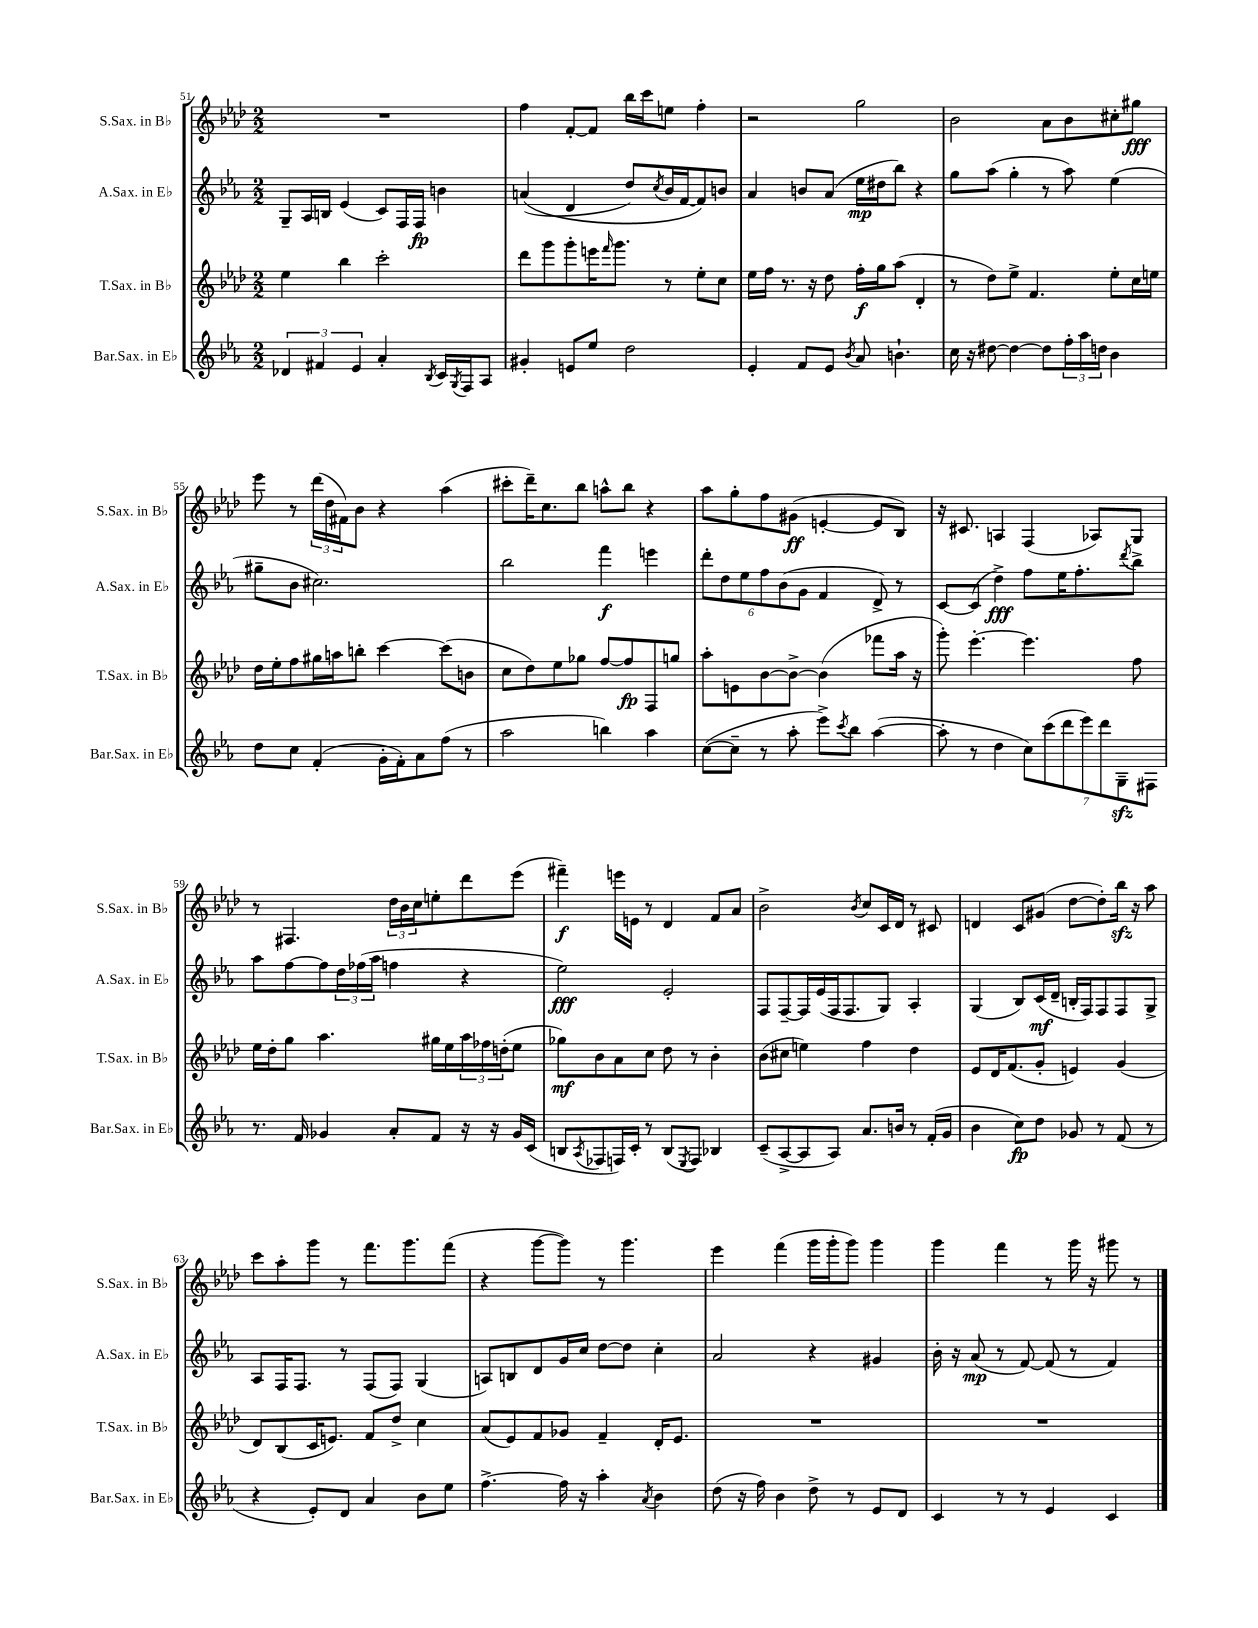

**kern	**dynam	**kern	**dynam	**kern	**dynam	**kern	**dynam
*part4	*part4	*part3	*part3	*part2	*part2	*part1	*part1
*staff4	*staff4	*staff3	*staff3	*staff2	*staff2	*staff1	*staff1
*I"Bar.Sax. in E♭	*	*I"T.Sax. in B♭	*	*I"A.Sax. in E♭	*	*I"S.Sax. in B♭	*
*I'Bar.Sax. in E♭	*	*I'T.Sax. in B♭	*	*I'A.Sax. in E♭	*	*I'S.Sax. in B♭	*
*clefG2	*	*clefG2	*	*clefG2	*	*clefG2	*
*k[b-e-a-]	*	*k[b-e-a-d-]	*	*k[b-e-a-]	*	*k[b-e-a-d-]	*
*M2/2	*	*M2/2	*	*M2/2	*	*M2/2	*
=51	=51	=51	=51	=51	=51	=51	=51
6d-X/	.	4ee-\	.	8G~/L	.	1r	.
.	.	.	.	16A-/L	.	.	.
6f#X/	.	.	.	.	.	.	.
.	.	.	.	16Bn/JJ	.	.	.
.	.	4bb-\	.	(4e-/	.	.	.
6e-/	.	.	.	.	.	.	.
4a-'/	.	2ccc'\	.	8c/L)	.	.	.
.	.	.	.	16F/L	.	.	.
.	.	.	.	16F/JJ	fp	.	.
8qB-/	.	.	.	.	.	.	.
16c/LL	.	.	.	4bn\	.	.	.
8qG/	.	.	.	.	.	.	.
16F/J	.	.	.	.	.	.	.
8A-/J	.	.	.	.	.	.	.
=52	=52	=52	=52	=52	=52	=52	=52
4g#X'/	.	8ddd-\L	.	((4an/	.	4ff\	.
.	.	8ggg\	.	.	.	.	.
8en/L	.	8ggg'\	.	4d/	.	[8f'/L	.
8ee-/J	.	16eeen\K	.	.	.	8f/J]	.
.	.	16qqfff/	.	.	.	.	.
.	.	8.ggg\J	.	.	.	.	.
2dd\	.	.	.	8dd/L)	.	16bb-\LL	.
.	.	.	.	.	.	16ccc\J	.
.	.	.	.	8qcc/	.	.	.
.	.	8r	.	16b-/L	.	8een\J	.
.	.	.	.	[16f/J	.	.	.
.	.	8ee-'\L	.	8f/])	.	4ff'\	.
.	.	8cc\J	.	8bn/J	.	.	.
=53	=53	=53	=53	=53	=53	=53	=53
4e-'/	.	16ee-\LL	.	4a-/	.	2r	.
.	.	16ff\JJ	.	.	.	.	.
.	.	8.r	.	.	.	.	.
8f/L	.	.	.	8bn/L	.	.	.
.	.	16r	.	.	.	.	.
8e-/J	.	8dd-\	.	(8a-/J	.	.	.
8qb-/	.	.	.	.	.	.	.
8a-/	.	16ff'\LL	f	16ee-\LL	mp	2gg\	.
.	.	16gg\J	.	16dd#X\J	.	.	.
4.bn`\	.	(8aa-\J	.	8bb-\J)	.	.	.
.	.	4d-'/	.	4r	.	.	.
=54	=54	=54	=54	=54	=54	=54	=54
16cc\	.	8r	.	8gg\L	.	2b-\	.
16r	.	.	.	.	.	.	.
[8dd#X\	.	8dd-\L)	.	(8aa-\J	.	.	.
4dd#\_	.	8ee-^\J	.	4gg'\	.	.	.
.	.	4.f/	.	.	.	.	.
8dd#\L]	.	.	.	8r	.	8a-\L	.
24ff'\L	.	.	.	8aa-\)	.	8b-\	.
24aa-\	.	.	.	.	.	.	.
24ddn\JJ	.	.	.	.	.	.	.
4b-\	.	8ee-'\L	.	(4ee-\	.	8cc#X'\	.
.	.	16cc\L	.	.	.	8gg#X\J	fff
.	.	16een\JJ	.	.	.	.	.
!!LO:LB:g=z
=55	=55	=55	=55	=55	=55	=55	=55
8dd\L	.	16dd-\LL	.	8gg#X~\L	.	8eee-\	.
.	.	16ee-'\J	.	.	.	.	.
8cc\J	.	8ff\	.	8b-\J	.	8r	.
(4f'/	.	16gg#X\L	.	2.cc#X\)	.	(24ddd-\LL	.
.	.	.	.	.	.	24dd-\	.
.	.	16aan\J	.	.	.	.	.
.	.	.	.	.	.	24f#X\J)	.
.	.	8bbn'\J	.	.	.	8b-\J	.
16g'\LL	.	[4ccc\	.	.	.	4r	.
16f'\J)	.	.	.	.	.	.	.
8a-\	.	.	.	.	.	.	.
(8ff\J	.	(8ccc\L]	.	.	.	(4aa-\	.
8r	.	8bn\J	.	.	.	.	.
=56	=56	=56	=56	=56	=56	=56	=56
2aa-\	.	8cc\L	.	2bb-\	.	8ccc#X'\L	.
.	.	8dd-\)	.	.	.	16ddd-~\K)	.
.	.	.	.	.	.	8.cc\	.
.	.	8ee-\	.	.	.	.	.
.	.	8gg-X\J	.	.	.	8bb-\J	.
4bbn\)	.	[8ff/L	.	4fff\	f	8aan^^\L	.
.	.	8ff/]	fp	.	.	8bb-\J	.
4aa-\	.	8F/	.	4eeen\	.	4r	.
.	.	8ggn/J	.	.	.	.	.
=57	=57	=57	=57	=57	=57	=57	=57
([8cc\L	.	8aa-'\L	.	12ddd'\L	.	8aa-\L	.
.	.	.	.	12dd\	.	.	.
8cc~\J]	.	8en\	.	.	.	8gg'\	.
.	.	.	.	12ee-\	.	.	.
8r	.	[8b-\	.	12ff\	.	8ff\	.
.	.	.	.	(12b-\	.	.	.
8aa-'\	.	8b-^\J_	.	.	.	(8g#X\J	ff
.	.	.	.	12g\J	.	.	.
8eee-^\L)	.	(4b-\]	.	4f/	.	[4en'/	.
8qccc/	.	.	.	.	.	.	.
8bb-\J	.	.	.	.	.	.	.
([4aa-\	.	8fff-X\L	.	8d^/)	.	8e/L]	.
.	.	16aa-\Jk	.	8r	.	8B-/J)	.
.	.	16r	.	.	.	.	.
=58	=58	=58	=58	=58	=58	=58	=58
8aa-'\]	.	8ggg'\)	.	[8c/L	.	16r	.
.	.	.	.	.	.	8.c#X/	.
8r	.	[4.eee-'\	.	(8c/J]	.	.	.
4dd\	.	.	.	4dd^\)	fff	4An/	.
14cc\L)	.	4.eee-\]	.	8ff\L	.	(4F/	.
(14ccc\	.	.	.	.	.	.	.
.	.	.	.	16ee-\K	.	.	.
14ddd\	.	.	.	.	.	.	.
.	.	.	.	8.ff'\	.	.	.
14eee-\)	.	.	.	.	.	.	.
.	.	.	.	.	.	8A-X/L)	.
14ddd\	.	.	.	.	.	.	.
14Gzz~\	.	.	.	.	.	.	.
.	.	.	.	8qddd/	.	.	.
.	.	8ff\	.	8bb-^\J	.	8G/J	.
14F#X\J	.	.	.	.	.	.	.
!!LO:LB:g=z
=59	=59	=59	=59	=59	=59	=59	=59
8.r	.	16ee-\LL	.	8aa-\L	.	8r	.
.	.	16dd-'\J	.	.	.	.	.
.	.	8gg\J	.	[8ff\	.	4.F#X/	.
16f/	.	.	.	.	.	.	.
4g-X/	.	4.aa-\	.	8ff\]	.	.	.
.	.	.	.	24dd\L	.	.	.
.	.	.	.	(24ff-X\	.	.	.
.	.	.	.	24aa-\JJ	.	.	.
8a-'/L	.	.	.	4ffn\	.	24dd-\LL	.
.	.	.	.	.	.	24b-\	.
.	.	.	.	.	.	24cc\J	.
8f/J	.	16gg#X\LL	.	.	.	8een'\	.
.	.	16ee-\	.	.	.	.	.
16r	.	24aa-\	.	4r	.	8ddd-\	.
.	.	24ff-X\	.	.	.	.	.
16r	.	.	.	.	.	.	.
.	.	(24ddn'\J	.	.	.	.	.
16g-/LL	.	8ee-\J	.	.	.	(8eee-\J	.
(16c/JJ	.	.	.	.	.	.	.
=60	=60	=60	=60	=60	=60	=60	=60
8Bn/L	.	8gg-X\L)	mf	2ee-\)	fff	4fff#X~\)	f
8qA-/	.	.	.	.	.	.	.
8F-X/	.	8b-\	.	.	.	.	.
16Fn/L)	.	8a-\	.	.	.	16eeen\LL	.
16c'/JJ	.	.	.	.	.	16en\JJ	.
8r	.	8cc\J	.	.	.	8r	.
(8B/L	.	8dd-\	.	2e-'/	.	4d-/	.
8qE-/	.	.	.	.	.	.	.
8F/J)	.	8r	.	.	.	.	.
4B-X/	.	4b-'\	.	.	.	8f/L	.
.	.	.	.	.	.	8a-/J	.
=61	=61	=61	=61	=61	=61	=61	=61
(8c~/L	.	(8b-\L	.	8F/L	.	2b-^\	.
[8A-^/	.	8cc#X\J	.	[8F~/	.	.	.
8A-/]	.	4een\)	.	16F/L]	.	.	.
.	.	.	.	(16e-/	.	.	.
8A-/J)	.	.	.	16F/J	.	.	.
.	.	.	.	8.F/	.	.	.
.	.	.	.	.	.	8qb-/	.
8.a-/L	.	4ff\	.	.	.	8cc/L	.
.	.	.	.	8G/J)	.	16c/L	.
16bn/Jk	.	.	.	.	.	16d-/JJ	.
8r	.	4dd-\	.	4A-'/	.	8r	.
(16f'/LL	.	.	.	.	.	8c#X/	.
16g/JJ	.	.	.	.	.	.	.
=62	=62	=62	=62	=62	=62	=62	=62
4b-\	.	8e-/L	.	(4G/	.	4dn/	.
.	.	16d-/K	.	.	.	.	.
.	.	(8.f/	.	.	.	.	.
8cc\L)	fp	.	.	8B-/L)	.	8c/L	.
8dd\J	.	8g'/J	.	(16c/L	mf	(8g#X/J	.
.	.	.	.	16d~/JJ	.	.	.
8g-X/	.	4en/)	.	16Bn'/LL	.	[8dd-\L	.
.	.	.	.	16F/J)	.	.	.
8r	.	.	.	8F/	.	8dd-'\])	.
(8f/	.	(4g/	.	8F/	.	16bb-zz\Jk	.
.	.	.	.	.	.	16r	.
8r	.	.	.	8G^/J	.	8aa-\	.
!!LO:LB:g=z
=63	=63	=63	=63	=63	=63	=63	=63
4r	.	8d-/L)	.	8A-/L	.	8ccc\L	.
.	.	(8B-/	.	16F/K	.	8aa-'\	.
.	.	.	.	8.F/J	.	.	.
8e-'/L)	.	16c/K	.	.	.	8ggg\J	.
.	.	8.en/J)	.	.	.	.	.
8d/J	.	.	.	8r	.	8r	.
4a-/	.	8f/L	.	(8F/L	.	8.fff\L	.
.	.	8dd-^/J	.	8F/J)	.	.	.
.	.	.	.	.	.	8.ggg\	.
8b-\L	.	4cc\	.	(4G/	.	.	.
8ee-\J	.	.	.	.	.	(8fff\J	.
=64	=64	=64	=64	=64	=64	=64	=64
[4.ff^\	.	(8a-/L	.	8An/L)	.	4r	.
.	.	8e-/)	.	8Bn/	.	.	.
.	.	8f/	.	8d/	.	[8ggg\L	.
16ff\]	.	8g-X/J	.	16g/L	.	8ggg\J])	.
16r	.	.	.	16cc/JJ	.	.	.
4aa-'\	.	4f~/	.	[8dd\L	.	8r	.
.	.	.	.	8dd\J]	.	4.ggg\	.
8qa-/	.	.	.	.	.	.	.
4b-\	.	16d-'/KL	.	4cc'\	.	.	.
.	.	8.e-/J	.	.	.	.	.
=65	=65	=65	=65	=65	=65	=65	=65
(8dd\	.	1r	.	2a-/	.	4eee-\	.
16r	.	.	.	.	.	.	.
16ff\)	.	.	.	.	.	.	.
4b-\	.	.	.	.	.	(4fff\	.
8dd^\	.	.	.	4r	.	16ggg\LL	.
.	.	.	.	.	.	16ggg'\J	.
8r	.	.	.	.	.	8ggg\J)	.
8e-/L	.	.	.	4g#X/	.	4ggg\	.
8d/J	.	.	.	.	.	.	.
=66	=66	=66	=66	=66	=66	=66	=66
4c/	.	1r	.	16b-'\	.	4ggg\	.
.	.	.	.	16r	.	.	.
.	.	.	.	(8a-/	mp	.	.
8r	.	.	.	8r	.	4fff\	.
8r	.	.	.	[8f/)	.	.	.
4e-/	.	.	.	(8f/]	.	8r	.
.	.	.	.	8r	.	16ggg\	.
.	.	.	.	.	.	16r	.
4c/	.	.	.	4f/)	.	8ggg#X\	.
.	.	.	.	.	.	8r	.
==	==	==	==	==	==	==	==
*-	*-	*-	*-	*-	*-	*-	*-
